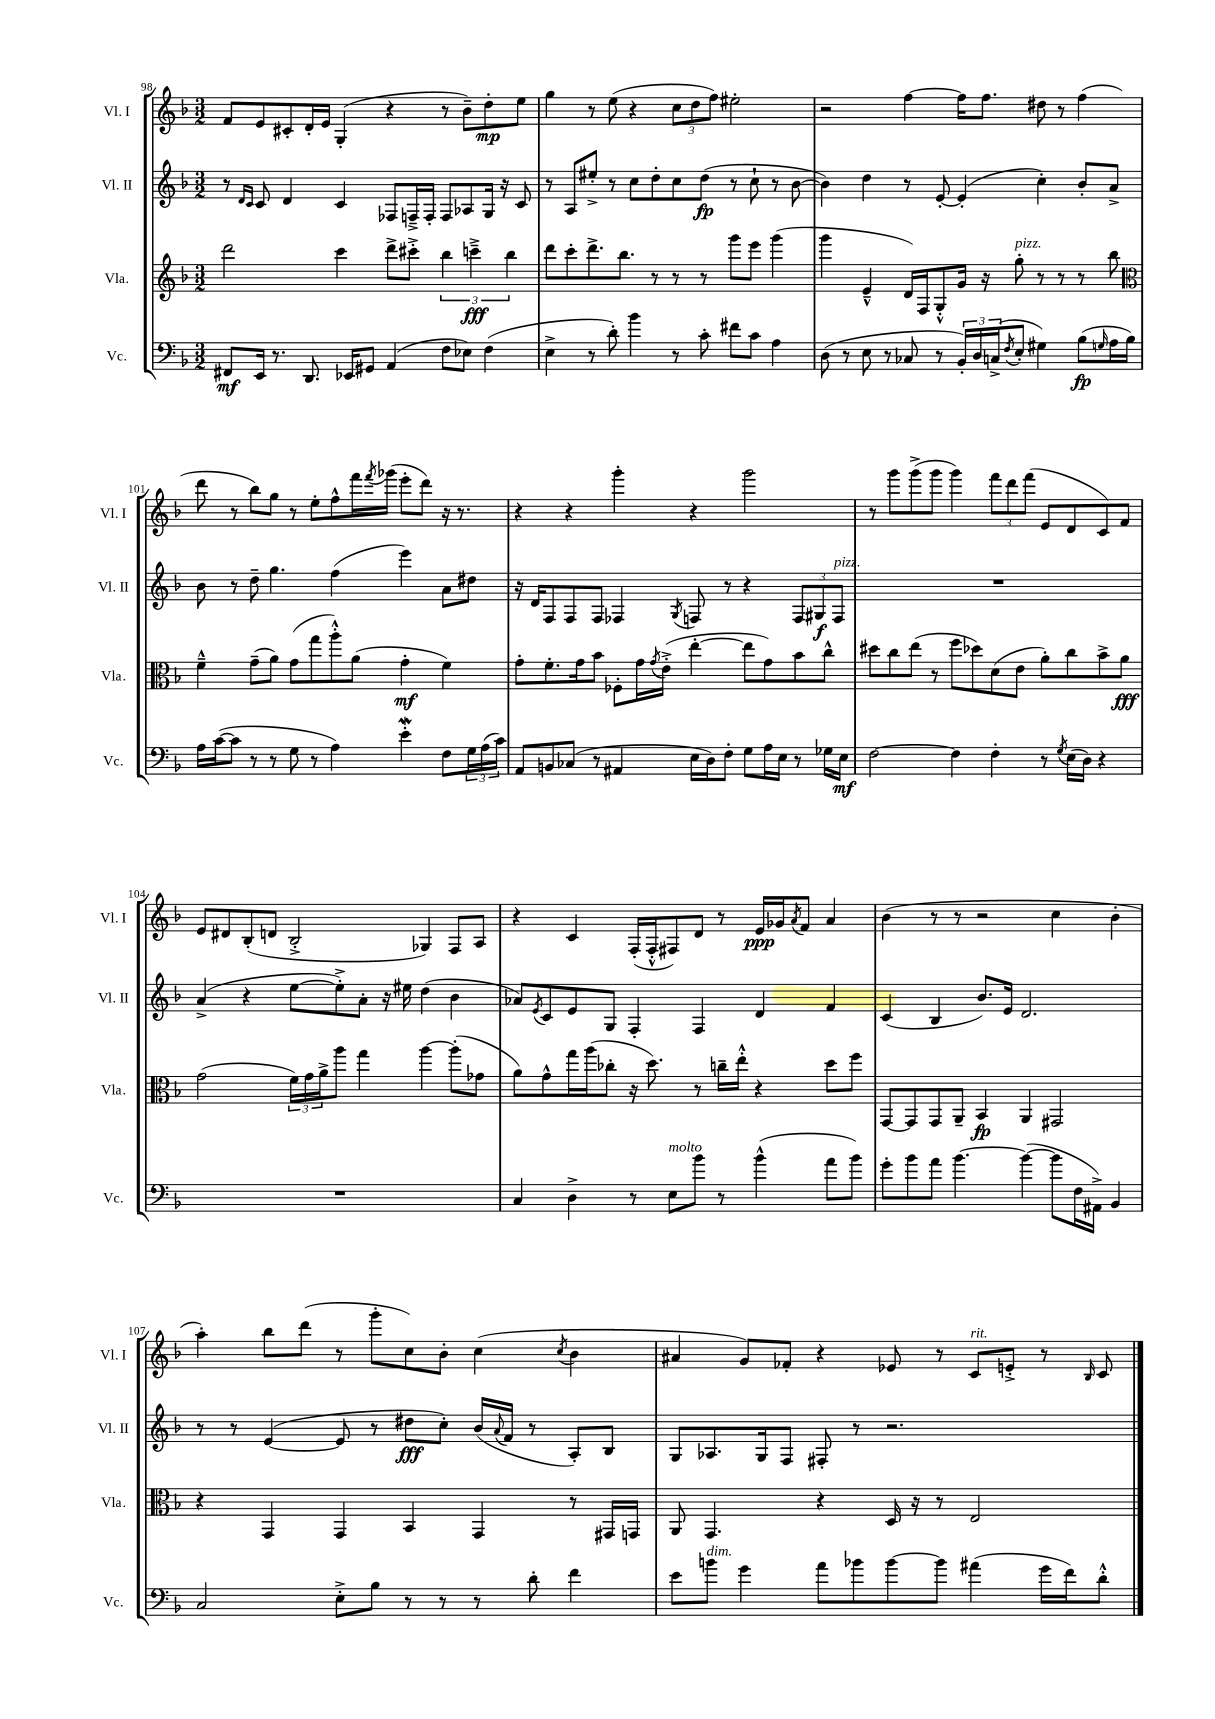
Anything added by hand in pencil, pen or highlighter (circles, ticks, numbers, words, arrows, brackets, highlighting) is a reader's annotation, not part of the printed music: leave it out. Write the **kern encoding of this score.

**kern	**dynam	**kern	**dynam	**kern	**dynam	**kern	**dynam
*part4	*part4	*part3	*part3	*part2	*part2	*part1	*part1
*staff4	*staff4	*staff3	*staff3	*staff2	*staff2	*staff1	*staff1
*I"Vc.	*	*I"Vla.	*	*I"Vl. II	*	*I"Vl. I	*
*I'Vc.	*	*I'Vla.	*	*I'Vl. II	*	*I'Vl. I	*
*clefF4	*	*clefG2	*	*clefG2	*	*clefG2	*
*k[b-]	*	*k[b-]	*	*k[b-]	*	*k[b-]	*
*M3/2	*	*M3/2	*	*M3/2	*	*M3/2	*
=98	=98	=98	=98	=98	=98	=98	=98
8FF#X/L	mf	2ddd\	.	8r	.	8f/L	.
.	.	.	.	16qqd/LL	.	.	.
.	.	.	.	16qqc/JJ	.	.	.
16EE/Jk	.	.	.	8c/	.	8e/	.
8.r	.	.	.	.	.	.	.
.	.	.	.	4d/	.	8c#X'/	.
8.DD/	.	.	.	.	.	16d'/L	.
.	.	.	.	.	.	16e/JJ	.
.	.	4ccc\	.	4c/	.	(4G'/	.
16EE-X/KL	.	.	.	.	.	.	.
8GG#X/J	.	.	.	.	.	.	.
(4AA/	.	8ddd^\L	.	8F-X/L	.	4r	.
.	.	8ccc#X'^\J	.	16Fn~^/L	.	.	.
.	.	.	.	16F'/JJ	.	.	.
8F\L	.	6bb-\	.	8F/L	.	8r	.
8E-X\J)	.	.	.	8A-X/	.	8b-~\L)	.
.	.	6cccn~^\	fff	.	.	.	.
(4F\	.	.	.	16G/Jk	.	8dd'\	mp
.	.	.	.	16r	.	.	.
.	.	6bb-\	.	.	.	.	.
.	.	.	.	8c/	.	8ee\J	.
=99	=99	=99	=99	=99	=99	=99	=99
4E^\	.	8ddd\L	.	8r	.	4gg\	.
.	.	8ccc'\	.	8A/L	.	.	.
8r	.	8.ddd^\	.	8ee#X'^/J	.	8r	.
8d'\)	.	.	.	8r	.	(8ee\	.
.	.	8.bb-\J	.	.	.	.	.
4b-\	.	.	.	8cc\L	.	4r	.
.	.	8r	.	8dd'\	.	.	.
8r	.	8r	.	8cc\	.	12cc\L	.
.	.	.	.	.	.	12dd\	.
8c'\	.	8r	.	(8dd\J	fp	.	.
.	.	.	.	.	.	12ff\J)	.
8f#X\L	.	8ggg\L	.	8r	.	2ee#X'\	.
8c\J	.	8eee\J	.	8cc`\	.	.	.
4A\	.	(4ggg\	.	8r	.	.	.
.	.	.	.	[8b-\	.	.	.
=100	=100	=100	=100	=100	=100	=100	=100
(8D\	.	4ggg\	.	4b-\])	.	2r	.
8r	.	.	.	.	.	.	.
8E\	.	4e~^^/	.	4dd\	.	.	.
8r	.	.	.	.	.	.	.
8C-X/	.	16d/LL)	.	8r	.	[4ff\	.
.	.	16F/J	.	.	.	.	.
8r	.	8G'^^/	.	[8e'/	.	.	.
24BB-'/LL)	.	16g/Jk	.	(4e'/]	.	16ff\KL]	.
24D/	.	.	.	.	.	.	.
.	.	16r	.	.	.	8.ff\J	.
(24Cn^/J	.	.	.	.	.	.	.
8qF/	.	.	.	.	.	.	.
!	!	!LO:TX:a:i:t=pizz.	!	!	!	!	!
8E'/J	.	8gg'\	.	.	.	.	.
4G#X\)	.	8r	.	4cc'\)	.	8dd#X\	.
.	.	8r	.	.	.	8r	.
(8B-\L	fp	8r	.	8b-'/L	.	(4ff\	.
16qqGn/	.	.	.	.	.	.	.
16A\L	.	8bb-\	.	8a^/J	.	.	.
16B-\JJ)	.	.	.	.	.	.	.
!!LO:LB:g=z
=101	=101	=101	=101	=101	=101	=101	=101
*	*	*clefC3	*	*	*	*	*
16A\LL	.	4f~^^\	.	8b-\	.	8ddd\	.
([16c\J	.	.	.	.	.	.	.
8c\J]	.	.	.	8r	.	8r	.
8r	.	(8g~\L	.	8dd~\	.	8bb-\L)	.
8r	.	8a\J)	.	4.gg\	.	8gg\J	.
8G\	.	(8g\L	.	.	.	8r	.
8r	.	8gg\	.	.	.	8ee'\L	.
4A\)	.	8aa'^^\)	.	(4ff\	.	8ff^^\	.
.	.	(8a\J	.	.	.	16fff\L	.
.	.	.	.	.	.	8qfff/	.
.	.	.	.	.	.	(16ggg-X\JJ	.
4eW'\	.	4g'\	mf	4eee\)	.	8eee'\L	.
.	.	.	.	.	.	8ddd\J)	.
8F\L	.	4f\)	.	8a\L	.	16r	.
.	.	.	.	.	.	8.r	.
24G\L	.	.	.	8dd#X\J	.	.	.
(24A\	.	.	.	.	.	.	.
24c\JJ)	.	.	.	.	.	.	.
=102	=102	=102	=102	=102	=102	=102	=102
8AA/L	.	8g'\L	.	16r	.	4r	.
.	.	.	.	16d/KL	.	.	.
8BBn/	.	8.f'\	.	8F/	.	.	.
(8C-X/J	.	.	.	8F/	.	4r	.
.	.	16g\k	.	.	.	.	.
8r	.	8b-\J	.	8F/J	.	.	.
4AA#X/	.	8F-X'\L	.	4F-X/	.	4ggg'\	.
.	.	16g\L	.	.	.	.	.
.	.	8qg/	.	.	.	.	.
.	.	(16e'^\JJ	.	.	.	.	.
.	.	.	.	8qG/	.	.	.
16E\LL	.	[4ee'\	.	8Fn/	.	4r	.
16D\J)	.	.	.	.	.	.	.
8F'\J	.	.	.	8r	.	.	.
8G\L	.	8ee\L]	.	4r	.	2ggg\	.
16A\L	.	8g\)	.	.	.	.	.
16E\JJ	.	.	.	.	.	.	.
8r	.	8b-\	.	12F/L	.	.	.
.	.	.	.	12G#X/	f	.	.
16G-X\LL	.	8cc^^\J	.	.	.	.	.
!	!	!	!	!LO:TX:a:i:t=pizz.	!	!	!
.	.	.	.	12F/J	.	.	.
16E\JJ	mf	.	.	.	.	.	.
=103	=103	=103	=103	=103	=103	=103	=103
[2F\	.	8dd#X\L	.	1.r	.	8r	.
.	.	8cc\	.	.	.	8ggg\L	.
.	.	(8ee\J	.	.	.	(8ggg^\	.
.	.	8r	.	.	.	8ggg\J	.
4F\]	.	8ff\L	.	.	.	4ggg\)	.
.	.	8dd-X\)	.	.	.	.	.
4F'\	.	(8d\	.	.	.	12fff\L	.
.	.	.	.	.	.	12ddd\	.
.	.	8e\J	.	.	.	.	.
.	.	.	.	.	.	(12fff\J	.
8r	.	8a'\L)	.	.	.	8e/L	.
8qG/	.	.	.	.	.	.	.
(16E\LL	.	8cc\	.	.	.	8d/	.
16D\JJ)	.	.	.	.	.	.	.
4r	.	8b-^\	.	.	.	8c/)	.
.	.	8a\J	fff	.	.	8f/J	.
!!LO:LB:g=z
=104	=104	=104	=104	=104	=104	=104	=104
1.r	.	(2g\	.	(4a^/	.	8e/L	.
.	.	.	.	.	.	8d#X/	.
.	.	.	.	4r	.	(8B-'/	.
.	.	.	.	.	.	8dn/J	.
.	.	24f\LL)	.	[8ee\L	.	2B-'^/	.
.	.	24g\	.	.	.	.	.
.	.	24a^\J	.	.	.	.	.
.	.	8aa\J	.	8ee'^\])	.	.	.
.	.	4gg\	.	8a'\J	.	.	.
.	.	.	.	16r	.	.	.
.	.	.	.	16ee#X\	.	.	.
.	.	[4aa\	.	(4dd\	.	4G-X/)	.
.	.	(8aa'\L]	.	4b-\	.	8F/L	.
.	.	8g-X\J	.	.	.	8A/J	.
=105	=105	=105	=105	=105	=105	=105	=105
4C/	.	8a\L)	.	8a-X/L)	.	4r	.
.	.	.	.	8qe/	.	.	.
.	.	8g^^\	.	8c/	.	.	.
4D^\	.	16gg\L	.	8e/	.	4c/	.
.	.	(16aa\J	.	.	.	.	.
.	.	8cc-X'\J	.	8G/J	.	.	.
8r	.	16r	.	4F'/	.	(16F'/LL	.
.	.	8.dd\)	.	.	.	16F'^^/J	.
!LO:TX:a:i:t=molto	!	!	!	!	!	!	!
8E\L	.	.	.	.	.	8F#X/)	.
8b-\J	.	8r	.	4F/	.	8d/J	.
8r	.	16ccn~\LL	.	.	.	8r	.
.	.	16ee'^^\JJ	.	.	.	.	.
(4b-^^\	.	4r	.	4d/	.	16e/LL	ppp
.	.	.	.	.	.	16g-X/J	.
.	.	.	.	.	.	8qa/	.
.	.	.	.	.	.	8f/J	.
8a\L	.	8dd\L	.	4f/	.	4a/	.
8b-\J)	.	8ff\J	.	.	.	.	.
=106	=106	=106	=106	=106	=106	=106	=106
8g'\L	.	[8GG/L	.	(4c/	.	(4b-\	.
8b-\	.	8GG/]	.	.	.	.	.
8a\J	.	8GG/	.	4B-/	.	8r	.
[4.b-\	.	8AA~/J	.	.	.	8r	.
.	.	4BB-/	fp	8.b-/L)	.	2r	.
.	.	.	.	16e/Jk	.	.	.
(4b-\_	.	4AA/	.	2.d/	.	.	.
8b-\L]	.	2GG#X/	.	.	.	4cc\	.
16F\L	.	.	.	.	.	.	.
16AA#X^\JJ)	.	.	.	.	.	.	.
4BB-/	.	.	.	.	.	4b-'\	.
!!LO:LB:g=z
=107	=107	=107	=107	=107	=107	=107	=107
2C/	.	4r	.	8r	.	4aa'\)	.
.	.	.	.	8r	.	.	.
.	.	4GG/	.	([4e/	.	8bb-\L	.
.	.	.	.	.	.	(8ddd\J	.
8E'^\L	.	4GG/	.	8e/]	.	8r	.
8B-\J	.	.	.	8r	.	8ggg'\L	.
8r	.	4BB-/	.	8dd#X\L	fff	8cc\)	.
8r	.	.	.	8cc'\J)	.	8b-'\J	.
8r	.	4GG/	.	(16b-/LL	.	(4cc\	.
.	.	.	.	8qqa/	.	.	.
.	.	.	.	16f/JJ	.	.	.
8d'\	.	.	.	8r	.	.	.
.	.	.	.	.	.	8qcc/	.
4f\	.	8r	.	8A'/L)	.	4b-\	.
.	.	16GG#X/LL	.	8B-/J	.	.	.
.	.	16GGn/JJ	.	.	.	.	.
=108	=108	=108	=108	=108	=108	=108	=108
8e\L	.	8AA/	.	8G/L	.	4a#X/	.
!LO:TX:a:i:t=dim.	!	!	!	!	!	!	!
8bn\J	.	4.GG/	.	8.A-X/	.	.	.
4g\	.	.	.	.	.	8g/L)	.
.	.	.	.	16G/k	.	.	.
.	.	.	.	8F/J	.	8f-X'/J	.
8a\L	.	4r	.	8F#X'/	.	4r	.
8b-X\	.	.	.	8r	.	.	.
[8b-\	.	16D/	.	2.r	.	8e-X/	.
.	.	16r	.	.	.	.	.
8b-\J]	.	8r	.	.	.	8r	.
!	!	!	!	!	!	!LO:TX:a:i:t=rit.	!
(4a#X\	.	2E/	.	.	.	8c/L	.
.	.	.	.	.	.	8en'^/J	.
16g\LL	.	.	.	.	.	8r	.
16f\J)	.	.	.	.	.	.	.
.	.	.	.	.	.	16qqB-/	.
8d'^^\J	.	.	.	.	.	8c/	.
==	==	==	==	==	==	==	==
*-	*-	*-	*-	*-	*-	*-	*-
